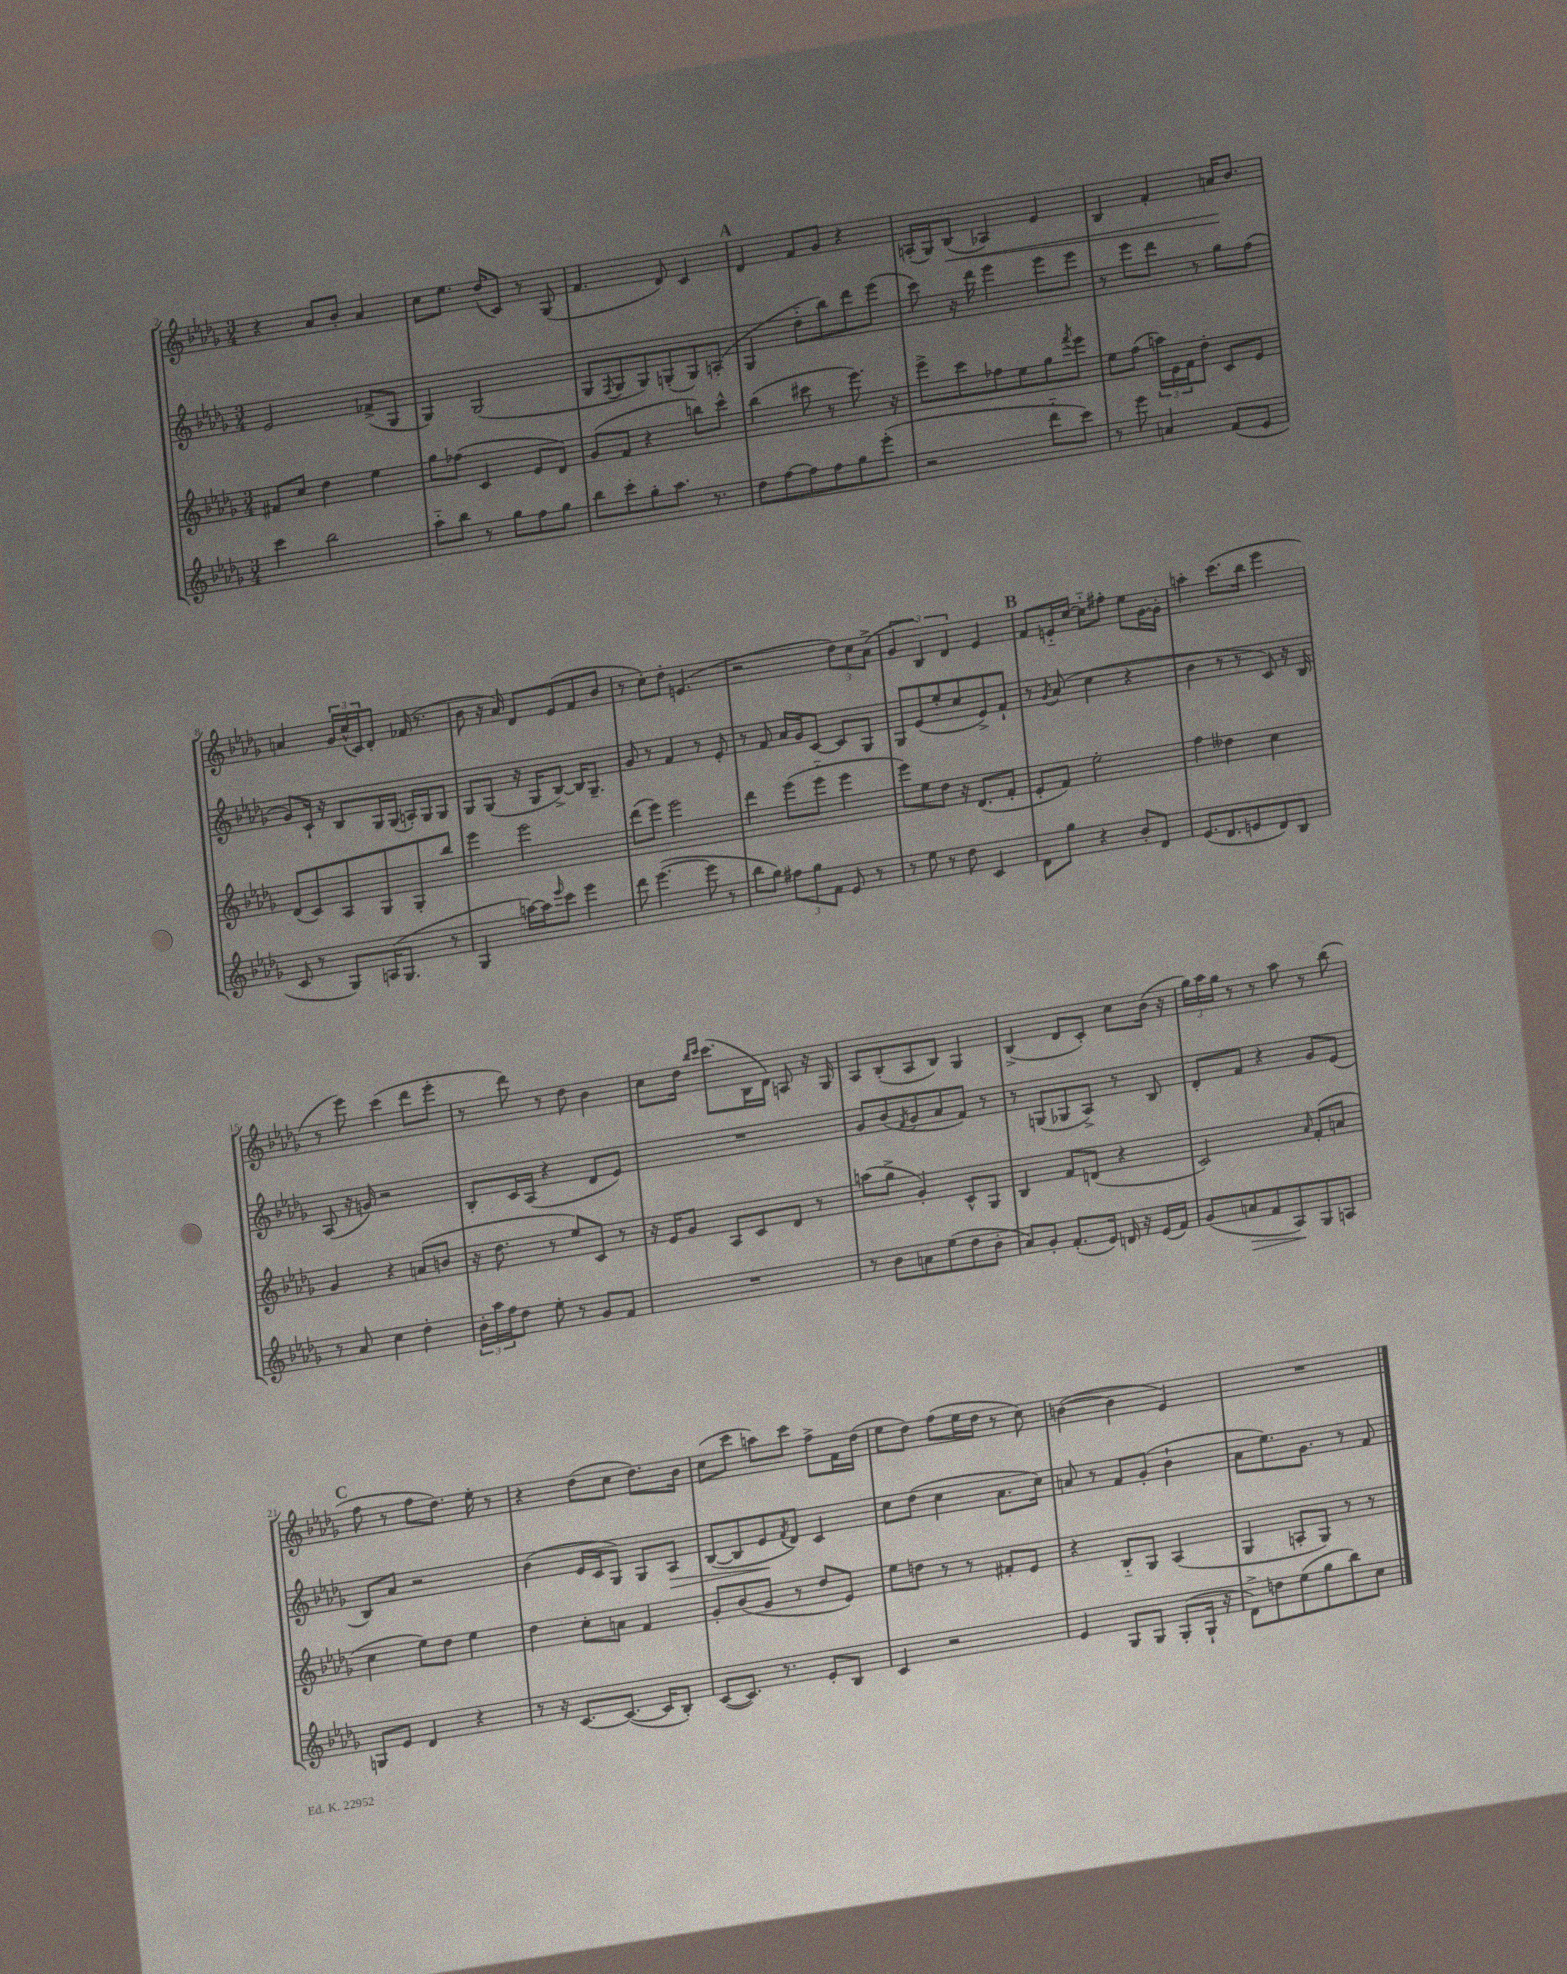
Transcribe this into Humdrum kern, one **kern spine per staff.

**kern	**kern	**kern	**kern
*staff4	*staff3	*staff2	*staff1
*clefG2	*clefG2	*clefG2	*clefG2
*k[b-e-a-d-g-]	*k[b-e-a-d-g-]	*k[b-e-a-d-g-]	*k[b-e-a-d-g-]
*M3/4	*M3/4	*M3/4	*M3/4
4ccc	8f#	2e-	4r
.	8cc	.	.
2bb-	4dd-	.	8a-
.	.	.	8b-'
.	4ee-	(8f-^	4a-
.	.	8G-	.
=	=	=	=
8aa-'~	8gg-	4G-)	8cc
8bb-	(8ff-	.	8.ee-
8r	4c	(2G-	.
.	.	.	(16dd-
8gg-	.	.	8c)
8ff	8e-	.	8r
8gg-	8d-)	.	(8G-
=	=	=	=
8bb-	(8g-	8G-	4.f
.	.	8qF	.
8ccc'	8f	8G-	.
8gg-'	4r	8G-)	.
8.aa-	.	(8G'	8d-)
.	8bb)	8G)	4c
8.r	.	.	.
.	8ccc^^	(8A'	.
=	=	=	=
8dd-	(4bb-	4G-	4d-
[8ff	.	.	.
8ff]	8ccc#	8dd-'~	8f
8ff	8r	8bb-)	8g-
8gg-	8.eee-)	8ddd-	4r
(8eee-'	.	(8eee-	.
.	16r	.	.
=	=	=	=
2r	8eee-^	8ccc)	(16A'
.	.	.	16G-)
.	8ccc	16r	(8B-
.	.	16ddd-	.
.	8ff-	4eee-	4A-)
.	8ee-	.	.
8ddd-'~	8gg-	8eee-	4e-
.	8qfff	.	.
8ccc)	8eee-	8eee-	.
=	=	=	=
8r	8ee-	8r	4B-
8eee-	(8ff	8eee-	.
4a	24aa)	8ddd-	4f'
.	24e-	.	.
.	24f	.	.
.	8dd-'	8r	.
(8f	8c	8gg-	16a
.	.	.	8.b-
8e-	8e-	(8ff	.
=	=	=	=
8c	(8d-	8g-)	4a
8r	8c)	16c`	.
.	.	16r	.
8G-)	8A-	8B-	24g-
.	.	.	(24cc^^
.	.	.	24c)
(16A	8G-	16G-	8d-'
8.G-	.	(16G-	.
.	8G-'	16A')	(16f-
.	.	16G-	8.r
8r	8bb-	8G-	.
=	=	=	=
4G-	4eee-	8G-	8b-
.	.	(8G-	16r
.	.	.	16a-)
[16aa)	2eee-	16r	8d-
16aa]	.	16G-	.
16qqeee-	.	.	.
8ccc	.	[8B-^)	(8e-
4eee-	.	16B-]	8f
.	.	8.G-~	.
.	.	.	8b-
=	=	=	=
8ddd-	(8ddd-	8g-	8r
([4.eee-	8eee-)	8r	8cc')
.	2eee-	4f	8dd-'
.	.	.	(4.e
8eee-]	.	8r	.
8r	.	8e-'	.
=	=	=	=
8bb-	4ddd-	8r	2r
8gg-)	.	8f	.
12ff#	(8eee-	16a-	.
.	.	16g-	.
12gg-	.	.	.
.	8eee-'~	[8c	.
12f	.	.	.
8e-	4eee-	8c]	12dd-)
.	.	.	12cc
8r	.	8G-	.
.	.	.	(12a-^
=	=	=	=
8r	8eee-)	8G-	6g-
8ee-	8ee-	(8e-	.
.	.	.	6B-)
8r	8dd-	8ee-'	.
.	.	.	6d-
8dd-	16r	8cc	.
.	(8.d-	.	.
4c	.	8e-^)	4e-
.	8f'	8f`	.
=	=	=	=
8d-	8e-'	8r	8f
.	.	8qg-	.
8gg-	8f)	(8a-	16e'~
.	.	.	[16cc
4r	2ee-'	4cc	8cc'~]
.	.	.	8ff#'
8b-'	.	4r	8ee-
8d-	.	.	[16g-
.	.	.	16g-']
=	=	=	=
(8.e-	4ff	4b-	4aa'
8.d-	.	.	.
.	4dd--	8r	(8.ccc
8e	.	8r	.
.	.	.	16bb-
8d-)	4cc	8c)	4eee-
8B-	.	16r	.
.	.	16B-	.
=	=	=	=
8r	4g-	(8A-	8r
8a-	.	16r	8eee-)
.	.	16g)	.
4cc	4r	2r	(4ccc
4dd-'	(8a	.	8ddd-
.	8b	.	8eee-'
=	=	=	=
24b-'	16r	8B-'	8r
24aa-	.	.	.
.	8.dd-	.	.
24ff	.	.	.
8dd-	.	16c	8ddd-)
.	.	(16A-	.
8ee-'	8r	4r	8r
8r	8ee-)	.	8dd-
8g-	8c	8d-	4b-
8f	8r	8e-)	.
=	=	=	=
2.r	16r	2.r	8cc
.	16e-	.	.
.	8g-	.	16dd-
.	.	.	16qqbb-
.	.	.	16qqccc
.	.	.	(8.ccc
.	8A-	.	.
.	8c	.	16B-
.	.	.	16d-)
.	8d-	.	8A
.	8r	.	16r
.	.	.	16G-
=	=	=	=
8r	(8aa	8g-	8A-
8b-	8gg-^	(8b-	(8B-'
.	.	8qf	.
8a	4g-')	8g-	8A-
(8ee-	.	8a-	8B-)
8dd-	8c^^	8f)	4G-
8b-'	8G-	8r	.
=	=	=	=
8a-)	4B-	8r	(4B-^
8g-'	.	(8G	.
(8.f'	8f	8G-	8d-
.	(8d	8A-^)	8c')
16e-)	.	.	.
16d	4r	8r	8cc
16r	.	.	.
(16e-	.	8B-	(16b-
16f)	.	.	16r
=	=	=	=
(8g-	2c)	8d-'	24gg-)
.	.	.	24aa-
.	.	.	24gg-
8a	.	8f	8r
8f	.	4r	8r
8A-)	.	.	8aa-
.	16qqa-	.	.
8G-	(8f'	8g-	8r
8A	8a	(8e-	(8bb-
=	=	=	=
8G	4cc	8B-)	8ff
8e-	.	8a-	8r
4d-	8ee-)	2r	8ff
.	8dd-	.	8.dd-)
4r	4ee-	.	.
.	.	.	16ee-'
.	.	.	8r
=	=	=	=
8r	4dd-	(4b-	4r
16r	.	.	.
[8.c	.	.	.
.	8cc'	16e-	(8dd-
.	.	16c	.
(8.c_	8a	8G-)	8cc
.	4f	8G-	8.dd-)
16c]	.	.	.
8B-')	.	8A-	.
.	.	.	16b-
=	=	=	=
([8c	8g-'	([8B-	(8cc
8.c])	(8b-	8B-]	8ccc
.	8g-	8e-	8aa)
8.r	.	.	.
.	.	8qf	.
.	8r	8d-)	8ccc
8e-'	8dd-	4c	8ff^
8B-	8e-)	.	16f
.	.	.	(16dd-
=	=	=	=
4c	8ee-	8cc	8ee-
.	8dd	(8dd-	8dd-)
2r	8r	4cc	(8ff
.	8r	.	16ee-
.	.	.	16dd-
.	8f#'	8.a-	8r
.	8e-	.	8cc)
.	.	16cc)	.
=	=	=	=
4e-	4r	8a	([4b
.	.	8r	.
8G-	8B-'~	8f	4b]
8G-	8G-	(8g-'	.
(8G-'	(4A-	4b-`	4e-)
16G-`	.	.	.
16r	.	.	.
=	=	=	=
8d-^)	4G-	8a-	2.r
8dd	.	8.ee-)	.
(8ee-	8A'	.	.
.	.	8.g-	.
8gg-	8G-)	.	.
8bb-)	8r	8r	.
8cc	8r	8f	.
==	==	==	==
*-	*-	*-	*-
